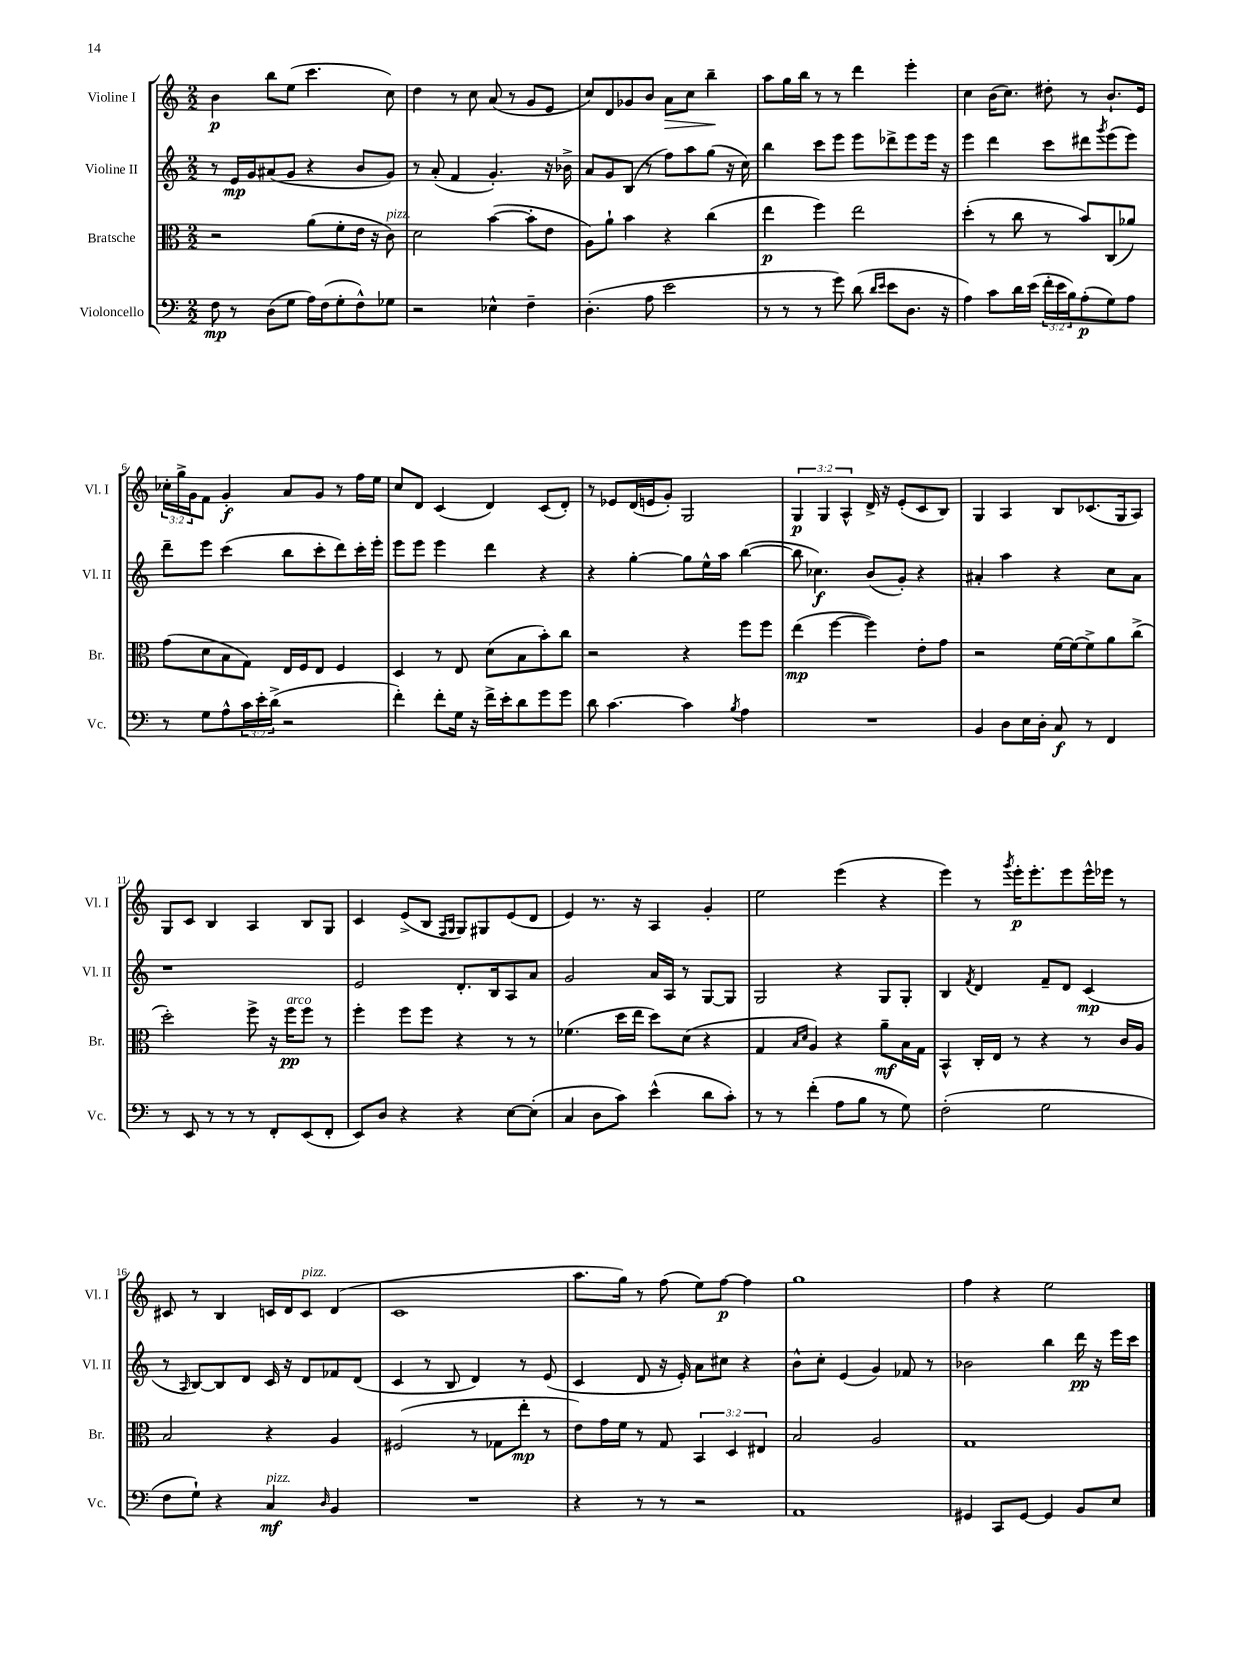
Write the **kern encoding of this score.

**kern	**dynam	**kern	**dynam	**kern	**dynam	**kern	**dynam
*part4	*part4	*part3	*part3	*part2	*part2	*part1	*part1
*staff4	*staff4	*staff3	*staff3	*staff2	*staff2	*staff1	*staff1
*I"Violoncello	*	*I"Bratsche	*	*I"Violine II	*	*I"Violine I	*
*I'Vc.	*	*I'Br.	*	*I'Vl. II	*	*I'Vl. I	*
*clefF4	*	*clefC3	*	*clefG2	*	*clefG2	*
*k[]	*	*k[]	*	*k[]	*	*k[]	*
*M2/2	*	*M2/2	*	*M2/2	*	*M2/2	*
=1	=1	=1	=1	=1	=1	=1	=1
8F\	mp	2r	.	8r	.	4b\	p
8r	.	.	.	16e/LL	mp	.	.
.	.	.	.	16g/J	.	.	.
(8D\L	.	.	.	(8a#X/	.	8bb\L	.
8G\J	.	.	.	8g/J	.	(8ee\J	.
16A\LL)	.	(8a\L	.	4r	.	4.ccc\	.
(16F\J	.	.	.	.	.	.	.
8G'\	.	8f'\	.	.	.	.	.
8F^^\)	.	16e\Jk	.	8b/L	.	.	.
.	.	16r	.	.	.	.	.
!	!	!LO:TX:a:i:t=pizz.	!	!	!	!	!
8G-X\J	.	8c\)	.	8g/J)	.	8cc\)	.
=2	=2	=2	=2	=2	=2	=2	=2
2r	.	2d\	.	8r	.	4dd\	.
.	.	.	.	(8a'/	.	.	.
.	.	.	.	4f/	.	8r	.
.	.	.	.	.	.	8cc\	.
4E-X^^\	.	([4b\	.	4.g'/)	.	(8a/	.
.	.	.	.	.	.	8r	.
4F~\	.	8b'\L]	.	.	.	8g/L	.
.	.	8e\J	.	16r	.	8e/J	.
.	.	.	.	16b-X^\	.	.	.
=3	=3	=3	=3	=3	=3	=3	=3
(4.D'\	.	8A\L)	.	8a/L	.	8cc/L)	.
.	.	8a`\J	.	8g/	.	8d/	.
.	.	4b\	.	(8B/J	.	8g-X/	.
8A\	.	.	.	8r	.	8b/J	.
!	!	!	!	!	!	!	!LO:HP:b
2e\	.	4r	.	8ff\L)	.	8a\L	>
.	.	.	.	8aa\	.	8cc\J	.
.	.	(4cc\	.	(8gg\J	.	4bb~\	.
.	.	.	.	16r	.	.	.
.	.	.	.	16cc\)	.	.	.
.	.	.	.	.	.	.	]
=4	=4	=4	=4	=4	=4	=4	=4
8r	.	4ee\	p	4bb\	.	8aa\L	.
8r	.	.	.	.	.	16gg\L	.
.	.	.	.	.	.	16bb\JJ	.
8r	.	4ff\)	.	8ccc\L	.	8r	.
8g\)	.	.	.	8eee\J	.	8r	.
(8d\	.	2ee\	.	8eee\L	.	4ddd\	.
16qqd/LL	.	.	.	.	.	.	.
16qqe/JJ	.	.	.	.	.	.	.
8e\L	.	.	.	8ddd-X^\	.	.	.
8.D\J	.	.	.	8eee\	.	4eee'\	.
.	.	.	.	16eee\Jk	.	.	.
16r	.	.	.	16r	.	.	.
=5	=5	=5	=5	=5	=5	=5	=5
4A\)	.	(4dd'\	.	4eee\	.	4cc\	.
8c\L	.	8r	.	4ddd\	.	(16b\KL	.
.	.	.	.	.	.	8.cc\J)	.
16d\L	.	8cc\	.	.	.	.	.
(16e\JJ	.	.	.	.	.	.	.
24f'\LL	.	8r	.	8ccc\L	.	8dd#X'\	.
24e\	.	.	.	.	.	.	.
24B\J)	.	.	.	.	.	.	.
(8A'\	p	8b/L)	.	8ddd#X\	.	8r	.
.	.	.	.	8qggg/	.	.	.
8G\)	.	(8C/	.	(8eee\	.	8.b`/L	.
8A\J	.	8a-X/J)	.	8eee\J)	.	.	.
.	.	.	.	.	.	16e/Jk	.
!!LO:LB:g=z
=6	=6	=6	=6	=6	=6	=6	=6
8r	.	(8g\L	.	8ddd~\L	.	24cc-X'\LL	.
.	.	.	.	.	.	24gg^\	.
.	.	.	.	.	.	24g\J	.
8G\L	.	8d\	.	8eee\J	.	8f\J	.
8A^^\	.	8B\	.	(4ccc\	.	4g'/	f
24c\L	.	8G\J)	.	.	.	.	.
24e'\	.	.	.	.	.	.	.
(24d^\JJ	.	.	.	.	.	.	.
2r	.	16E/LL	.	8bb\L	.	8a/L	.
.	.	16F/J	.	.	.	.	.
.	.	8E/J	.	8ccc'\	.	8g/J	.
.	.	4F/	.	8ddd\)	.	8r	.
.	.	.	.	16ccc'\L	.	16ff\LL	.
.	.	.	.	16eee'\JJ	.	16ee\JJ	.
=7	=7	=7	=7	=7	=7	=7	=7
4f'\)	.	4D/	.	8eee\L	.	8cc/L	.
.	.	.	.	8eee\J	.	8d/J	.
8f'\L	.	8r	.	4eee\	.	(4c/	.
16G\Jk	.	8E/	.	.	.	.	.
16r	.	.	.	.	.	.	.
16f^\LL	.	(8d\L	.	4ddd\	.	4d/)	.
16e'\J	.	.	.	.	.	.	.
8d\	.	8B\	.	.	.	.	.
8g\	.	8b'\)	.	4r	.	(8c/L	.
8g\J	.	8cc\J	.	.	.	8d'/J)	.
=8	=8	=8	=8	=8	=8	=8	=8
8d\	.	2r	.	4r	.	8r	.
[4.c\	.	.	.	.	.	8e-X/L	.
.	.	.	.	[4gg'\	.	(16d/L	.
.	.	.	.	.	.	16en/J	.
.	.	.	.	.	.	8g'/J)	.
4c\]	.	4r	.	8gg\L]	.	2G/	.
.	.	.	.	16ee^^\L	.	.	.
.	.	.	.	16aa\JJ	.	.	.
8qB/	.	.	.	.	.	.	.
4A\	.	8ff\L	.	([4bb\	.	.	.
.	.	8ff\J	.	.	.	.	.
=9	=9	=9	=9	=9	=9	=9	=9
1r	.	(4ee\	mp	8bb\]	.	6G/	p
.	.	.	.	4.cc-X\)	f	.	.
.	.	.	.	.	.	6G/	.
.	.	[4ff\	.	.	.	.	.
.	.	.	.	.	.	6A^^/	.
.	.	4ff\])	.	(8b/L	.	16d^/	.
.	.	.	.	.	.	16r	.
.	.	.	.	8g'/J)	.	(8e'/L	.
.	.	8e'\L	.	4r	.	8c/	.
.	.	8g\J	.	.	.	8B/J)	.
=10	=10	=10	=10	=10	=10	=10	=10
4BB/	.	2r	.	4a#X'/	.	4G/	.
8D\L	.	.	.	4aa\	.	4A/	.
16E\L	.	.	.	.	.	.	.
16D'\JJ	.	.	.	.	.	.	.
8C/	f	[16f\LL	.	4r	.	8B/L	.
.	.	16f\J_	.	.	.	.	.
8r	.	8f^\]	.	.	.	(8.c-X/	.
4FF/	.	8a\	.	8cc\L	.	.	.
.	.	.	.	.	.	16G/k	.
.	.	(8cc^\J	.	8a#\J	.	8A/J)	.
!!LO:LB:g=z
=11	=11	=11	=11	=11	=11	=11	=11
8r	.	2dd'\)	.	1r	.	8G/L	.
8EE/	.	.	.	.	.	8c/J	.
8r	.	.	.	.	.	4B/	.
8r	.	.	.	.	.	.	.
8r	.	8ff^\	.	.	.	4A/	.
8FF'/L	.	16r	.	.	.	.	.
!	!	!LO:TX:a:i:t=arco	!	!	!	!	!
.	.	16ff\KL	pp	.	.	.	.
(8EE/	.	8ff\J	.	.	.	8B/L	.
8FF'/J	.	8r	.	.	.	8G/J	.
=12	=12	=12	=12	=12	=12	=12	=12
8EE/L)	.	4ff'\	.	2e/	.	4c/	.
8D/J	.	.	.	.	.	.	.
4r	.	8ff\L	.	.	.	(8e^/L	.
.	.	8ff\J	.	.	.	8B/J	.
.	.	.	.	.	.	16qqF/LL	.
.	.	.	.	.	.	16qqG/JJ	.
4r	.	4r	.	8.d'/L	.	8G/L)	.
.	.	.	.	.	.	8G#X/	.
.	.	.	.	16B/k	.	.	.
[8E\L	.	8r	.	8A/	.	(8e/	.
(8E'\J]	.	8r	.	8a/J	.	8d/J	.
=13	=13	=13	=13	=13	=13	=13	=13
4C/	.	(4.f-X\	.	2g/	.	4e/)	.
8D\L	.	.	.	.	.	8.r	.
8c\J)	.	16dd\LL	.	.	.	.	.
.	.	16ee\JJ	.	.	.	16r	.
(4e^^\	.	8dd\L)	.	16a/LL	.	4A/	.
.	.	.	.	16A/JJ	.	.	.
.	.	(8d\J	.	8r	.	.	.
8d\L	.	4r	.	[8G/L	.	4g'/	.
8c'\J)	.	.	.	8G/J]	.	.	.
=14	=14	=14	=14	=14	=14	=14	=14
8r	.	4G/	.	2G/	.	2ee\	.
8r	.	.	.	.	.	.	.
.	.	16qqB/LL	.	.	.	.	.
.	.	16qqd/JJ	.	.	.	.	.
(4f'\	.	4A/)	.	.	.	.	.
8A\L	.	4r	.	4r	.	(4eee\	.
8B\J	.	.	.	.	.	.	.
8r	.	8a~\L	mf	8G/L	.	4r	.
8G\)	.	16B\L	.	8G'/J	.	.	.
.	.	16G\JJ	.	.	.	.	.
=15	=15	=15	=15	=15	=15	=15	=15
(2F'\	.	4BB^^/	.	4B/	.	4eee\)	.
.	.	.	.	8qf/	.	.	.
.	.	16C'/LL	.	4d/	.	8r	.
.	.	16E/JJ	.	.	.	.	.
.	.	.	.	.	.	8qggg/	.
.	.	8r	.	.	.	16eee'\KL	p
.	.	.	.	.	.	8.eee'\	.
2G\	.	4r	.	8f~/L	.	.	.
.	.	.	.	8d/J	.	8eee\	.
.	.	8r	.	(4c/	mp	16eee^^\L	.
.	.	.	.	.	.	16eee-X\JJ	.
.	.	16c/LL	.	.	.	8r	.
.	.	16A/JJ	.	.	.	.	.
!!LO:LB:g=z
=16	=16	=16	=16	=16	=16	=16	=16
8F\L	.	2B/	.	8r	.	8c#X/	.
.	.	.	.	16qqA/	.	.	.
8G`\J)	.	.	.	[8B/L)	.	8r	.
4r	.	.	.	8B/]	.	4B/	.
.	.	.	.	8d/J	.	.	.
!LO:TX:a:i:t=pizz.	!	!	!	!	!	!	!
4C/	mf	4r	.	16c/	.	16cn/LL	.
.	.	.	.	16r	.	16d/J	.
!	!	!	!	!	!	!LO:TX:a:i:t=pizz.	!
.	.	.	.	8d/L	.	8c/J	.
16qqD/	.	.	.	.	.	.	.
4BB/	.	4A/	.	8f-X/	.	(4d/	.
.	.	.	.	(8d/J	.	.	.
=17	=17	=17	=17	=17	=17	=17	=17
1r	.	(2F#X/	.	4c/	.	1c	.
.	.	.	.	8r	.	.	.
.	.	.	.	8B/	.	.	.
.	.	8r	.	4d/)	.	.	.
.	.	8G-X\L	.	.	.	.	.
.	.	8ee'\J	mp	8r	.	.	.
.	.	8r	.	(8e/	.	.	.
=18	=18	=18	=18	=18	=18	=18	=18
4r	.	8e\L)	.	4c/	.	8.aa\L	.
.	.	16g\L	.	.	.	.	.
.	.	16f\JJ	.	.	.	16gg\Jk)	.
8r	.	8r	.	8d/	.	8r	.
8r	.	8G/	.	16r	.	(8ff\	.
.	.	.	.	16e'/)	.	.	.
2r	.	6BB/	.	8a\L	.	8ee\L)	.
.	.	.	.	8cc#X\J	.	[8ff\J	p
.	.	6D/	.	.	.	.	.
.	.	.	.	4r	.	4ff\]	.
.	.	6E#X/	.	.	.	.	.
=19	=19	=19	=19	=19	=19	=19	=19
1AA	.	2B/	.	8b^^\L	.	1gg	.
.	.	.	.	8cc'\J	.	.	.
.	.	.	.	(4e/	.	.	.
.	.	2A/	.	4g/)	.	.	.
.	.	.	.	8f-X/	.	.	.
.	.	.	.	8r	.	.	.
=20	=20	=20	=20	=20	=20	=20	=20
4GG#X/	.	1G	.	2b-X\	.	4ff\	.
8CC/L	.	.	.	.	.	4r	.
[8GG#/J	.	.	.	.	.	.	.
4GG#/]	.	.	.	4bb\	.	2ee\	.
8BB/L	.	.	.	16ddd\	pp	.	.
.	.	.	.	16r	.	.	.
8E/J	.	.	.	16eee\LL	.	.	.
.	.	.	.	16ccc\JJ	.	.	.
==	==	==	==	==	==	==	==
*-	*-	*-	*-	*-	*-	*-	*-
